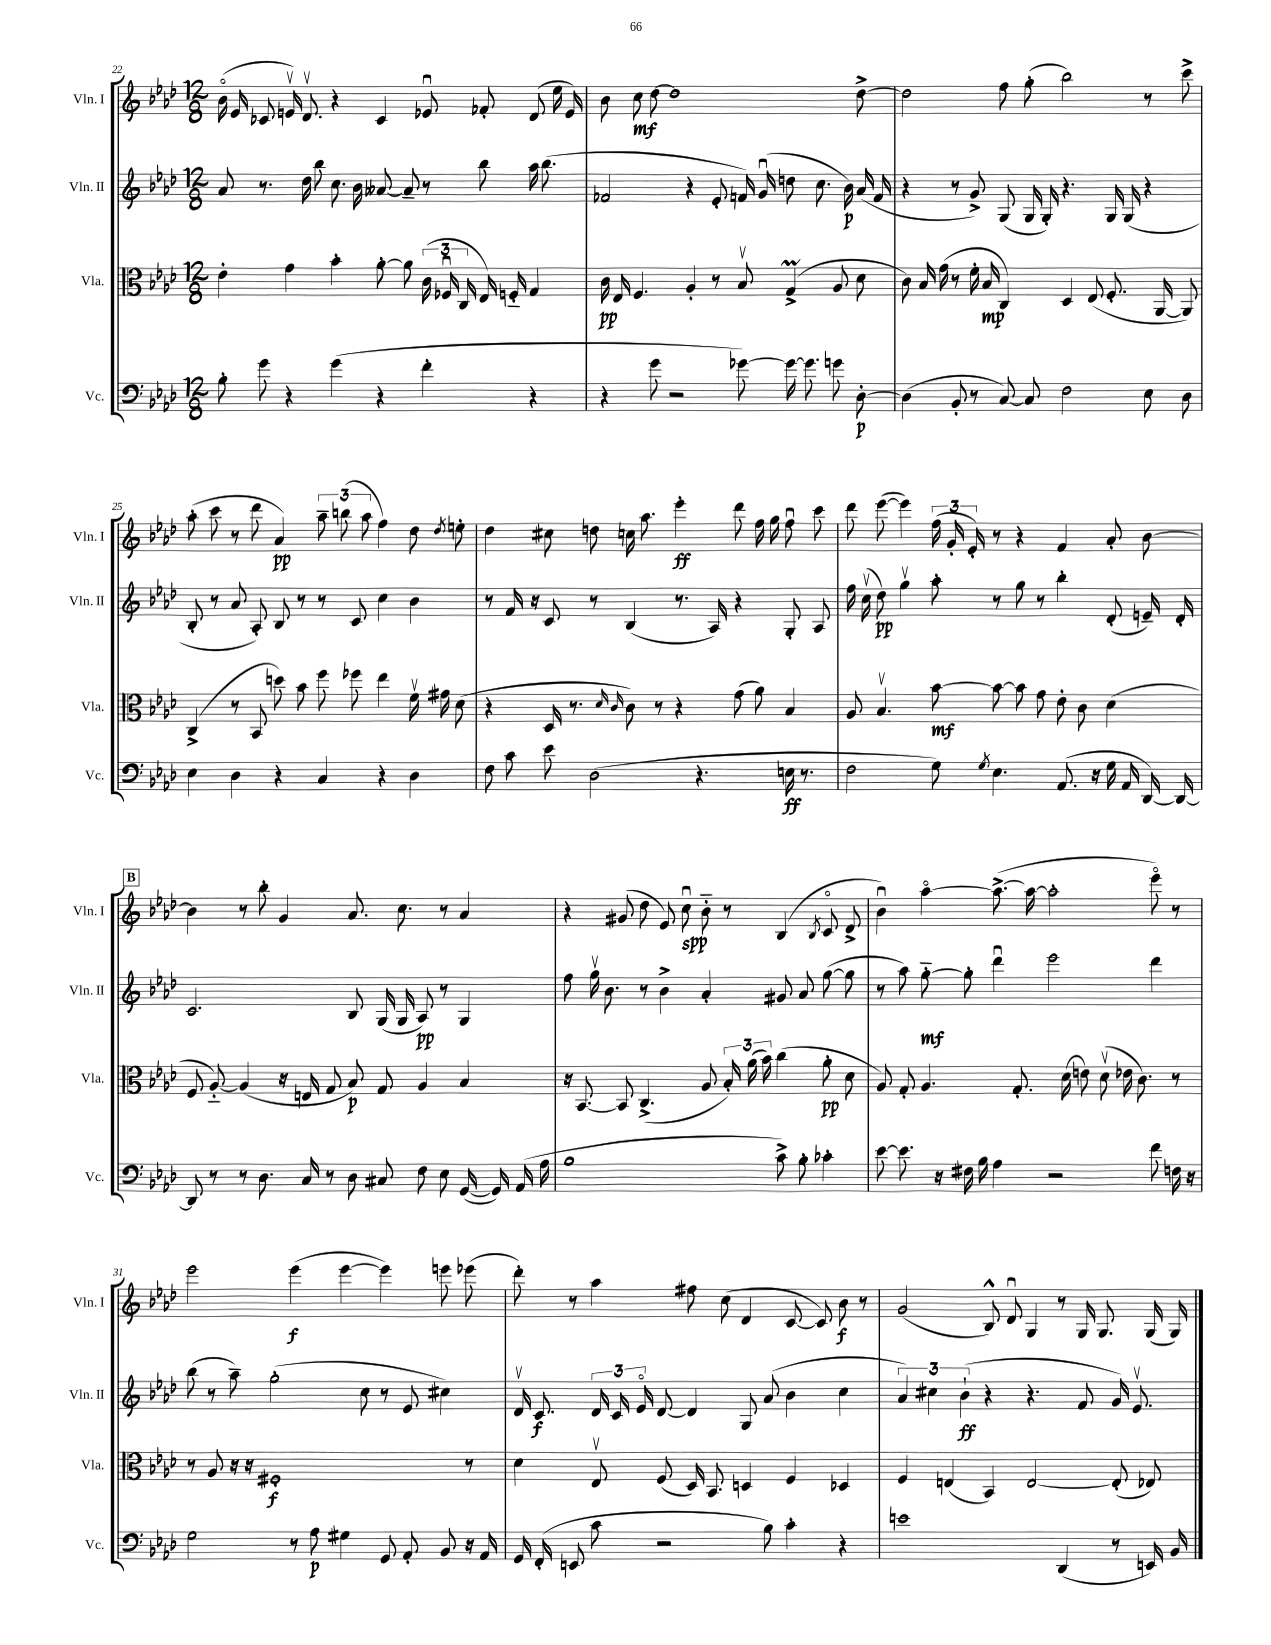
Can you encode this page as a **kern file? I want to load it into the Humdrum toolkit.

**kern	**kern	**kern	**kern
*staff4	*staff3	*staff2	*staff1
*clefF4	*clefC3	*clefG2	*clefG2
*k[b-e-a-d-]	*k[b-e-a-d-]	*k[b-e-a-d-]	*k[b-e-a-d-]
*M12/8	*M12/8	*M12/8	*M12/8
8B-'	4e-'	8a-	(16b-o
.	.	.	16e-
8g	.	8.r	8c-
4r	4g	.	16ev)
.	.	16dd-	8.d-v
.	.	8bb-	.
(4g	4b-'	8.cc	4r
.	.	16b-	.
4r	[8a-'	[8a--	4c-
.	8a-]	8a--~]	.
4f'	(24c	8r	8e-u
.	24F-u	.	.
.	24C	.	.
.	16E-)	8bb-	8f-'
.	16F'~	.	.
4r	4G	16aa-	(8d-
.	.	(8.bb-	.
.	.	.	16ee-
.	.	.	16e-)
=	=	=	=
4r	16c	2f-	8b-
.	16E-	.	.
.	4.F	.	8cc
8g	.	.	[8dd-
2r	.	.	1dd-]
.	4A-'	4r	.
.	8r	8e-'	.
[8g-)	8B-v	16f)	.
.	.	(16gu	.
16g-_	(4G^	8dd	.
8.g-]	.	.	.
.	.	8.cc	.
8g	8A-	.	.
.	.	16b-)	.
[8D-'	8d-	(16a-	[8dd-^
.	.	16f	.
=	=	=	=
(4D-]	8c)	4r	2dd-]
.	16B-	.	.
.	(16g	.	.
8BB-'	8r	8r	.
8r	16f'	8g^)	.
.	16B-	.	.
[8C)	4C)	(8G	8ff
8C]	.	16G	(8gg'
.	.	16G')	.
2F	4D-	4.r	2bb-)
.	(8E-	.	.
.	8.F'	16G	.
.	.	(16G	.
8E-	.	4r	8r
.	[16AA-	.	.
8D-	8AA-])	.	8ccc^
=	=	=	=
4E-	(4C^	8B-'	(8aa-'
.	.	8r	8ccc
4D-	8r	8a-	8r
.	8BB-	8A-')	8ddd-
4r	8dd)	8B-	4a-)
.	8b-	8r	.
4C	8ff	8r	12aa-~
.	.	.	(12bb
.	8ff-	8c	.
.	.	.	12aa-
4r	4ee-	4cc	4ff)
4D-	16fv	4b-	8dd-
.	16g#	.	.
.	.	.	8qdd-
.	(8d-	.	8ee'
=	=	=	=
8F	4r	8r	4dd-
8c	.	16f	.
.	.	16r	.
8e-	16D-	8c	8cc#
.	8.r	.	.
(2D-	.	8r	8dd
.	16qqd-	.	.
.	16qqc	.	.
.	8c)	(4B-	16cc
.	.	.	8.aa-
.	8r	.	.
.	4r	8.r	4eee-'
4.r	.	.	.
.	.	16A-)	.
.	(8g	4r	8ddd-
.	8a-)	.	16ff
.	.	.	16gg
16E	4B-	8G'	8ffu
8.r	.	.	.
.	.	8A-	8ccc
=	=	=	=
2F	8A-	16ff	8ddd-
.	.	(16ccv	.
.	4.B-v	8dd-)	([8eee-
.	.	4ggv	4eee-])
8G)	[8b-	8aa-'	(24ff
.	.	.	24g'
.	.	.	24e-')
8qG	.	.	.
4.E-	8b-_	8r	8r
.	8b-]	8gg	4r
.	8g	8r	.
(8.AA-	8e-'	4bb-'	4f
.	8c	.	.
16r	.	.	.
16G	(4d-	(8d-'	8a-'
16AA-	.	.	.
[16DD-)	.	16e~)	[8b-
16DD-_	.	16d-'	.
=	=	=	=
8DD-]	8F	2.c	4b-]
8r	[8A-'~)	.	.
8r	(4A-]	.	8r
8.D-	.	.	8bb-'
.	16r	.	4g
16C	16E	.	.
8r	8G	.	.
8D-	8B-)	8B-	8.a-
8C#	8G	(16G	.
.	.	16G	8.cc
8F	4A-	8A-)	.
8E-	.	8r	8r
([16GG	4B-	4G	4a-
16GG])	.	.	.
(16AA-	.	.	.
16A-	.	.	.
=	=	=	=
1B-	16r	8ff	4r
.	[8.BB-	.	.
.	.	16ggv	.
.	.	8.b-	.
.	8BB-]	.	(8g#
.	(4.C^	8r	8dd-
.	.	4b-^	8e-)
.	.	.	8ccu
.	8A-	4a-'	8b-'~
.	24B-')	.	8r
.	(24a-	.	.
.	24b-)	.	.
8c^)	(4cc	8g#	(4B-
8B-'	.	8a-	.
.	.	.	8qB-
4c-'	8a-'	([8gg	8co
.	8d-	8gg]	8d-^
=	=	=	=
[8e-	8A-)	8r	4b-u)
8.e-]	8G'	8aa-)	.
.	4.A-	[8gg'~	[4aa-o
16r	.	.	.
16F#	.	8gg']	.
16B-	.	.	.
4A-	.	4ddd-u	(8.aa-^_
.	8.G'	.	.
.	.	.	16aa-_
2r	.	2eee-	2aa-']
.	(16d-	.	.
.	8e)	.	.
.	(8d-v	.	.
.	16e-	.	.
.	8.c)	.	.
8f	.	4ddd-	8eee-o)
16F	8r	.	8r
16r	.	.	.
=	=	=	=
2G	8r	(8bb-	2eee-
.	8A-	8r	.
.	16r	8aa-~)	.
.	16r	.	.
.	1F#'	(2gg'	.
8r	.	.	(4eee-
8A-	.	.	.
4G#	.	.	[4eee-
.	.	8cc	.
8GG	.	8r	4eee-])
8AA-'	.	8e-	.
8BB-	.	4cc#)	8eee
16r	8r	.	(8eee-
16AA-	.	.	.
=	=	=	=
16GG	4d-	16d-v	8ddd-')
(16FF'	.	8.c	.
8EE	.	.	8r
8c	8E-v	24d-	4aa-
.	.	24c	.
.	.	24e-o	.
2r	(8F	[8d-	.
.	16D-)	4d-]	8ff#
.	8.BB-	.	.
.	.	.	(8cc
.	4D	8G	4d-
8B-)	.	(8a-	.
4c'	4F	4b-	[8c
.	.	.	8c])
4r	4D-	4cc	8b-
.	.	.	8r
=	=	=	=
1e	4F	6a-)	(2g
.	.	6cc#	.
.	(4E	.	.
.	.	(6b-`	.
.	4BB-)	4r	8B-^^)
.	.	.	8d-u
.	[2E	4.r	4G
(4DD-	.	.	8r
.	.	8f	16G
.	.	.	8.G
8r	(8E']	16g)	.
.	.	8.e-v	.
16EE)	8E-)	.	(16G
16BB-	.	.	16G)
==	==	==	==
*-	*-	*-	*-
